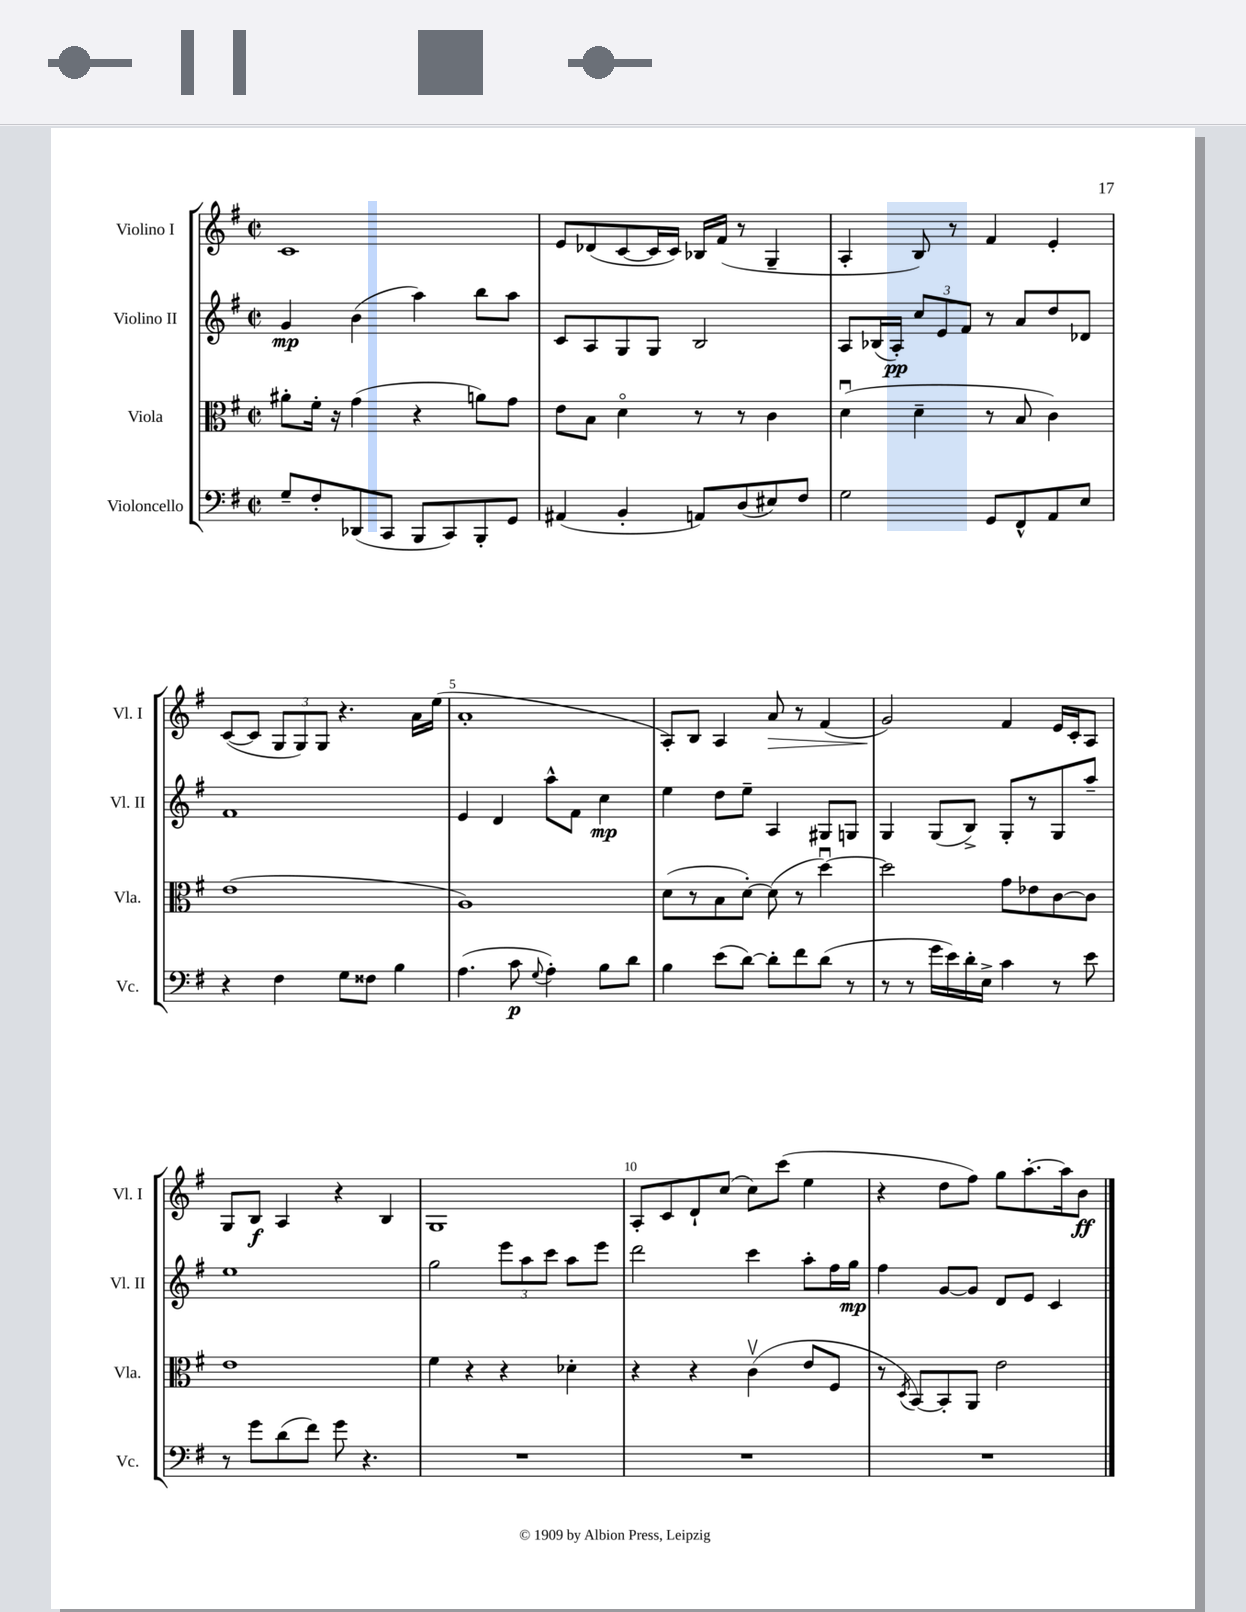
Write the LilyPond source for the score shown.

<<
\new StaffGroup <<
\new Staff = "s0" \with { instrumentName = "Violino I" shortInstrumentName = "Vl. I" } {
    \clef treble \key g \major \defaultTimeSignature \time 2/2
    \autoBeamOff c'1 |
    e'8[ des'8( c'8~ c'16 c'16]) bes16[ fis'16]( r8 g4-- |
    a4-. b8) r8 fis'4 e'4-. |
    c'8[~( c'8] \tuplet 3/2 { g8[ g8) g8] } r4. a'16[ e''16]( |
    a'1-. |
    a8[-.) b8] a4 a'8\> r8 fis'4( |
    g'2\!) fis'4 e'16[ c'16-. a8] |
    g8[ b8]\f a4 r4 b4 |
    g1 |
    a8[-. c'8 d'8-! c''8]( c''8[) c'''8]( e''4 |
    r4 d''8[ fis''8]) g''8[ a''8.~-. a''16 b'8]\ff \bar "|." |
}
\new Staff = "s1" \with { instrumentName = "Violino II" shortInstrumentName = "Vl. II" } {
    \clef treble \key g \major \defaultTimeSignature \time 2/2
    \autoBeamOff g'4\mp b'4( a''4) b''8[ a''8] |
    c'8[ a8 g8 g8] b2 |
    a8[ bes16( a16]-.\pp) \tuplet 3/2 { c''8[ e'8 fis'8] } r8 a'8[ d''8 des'8] |
    fis'1 |
    e'4 d'4 a''8[-^ fis'8] c''4\mp |
    e''4 d''8[ e''8]-- a4 gis8[ g8] |
    g4 g8[( b8]->) g8[-. r8 g8 a''8]-- |
    e''1 |
    g''2 \tuplet 3/2 { e'''8[ a''8 c'''8] } a''8[ e'''8] |
    d'''2 c'''4 a''8[-. fis''16 g''16]\mp |
    fis''4 g'8[~ g'8] d'8[ e'8] c'4 \bar "|." |
}
\new Staff = "s2" \with { instrumentName = "Viola" shortInstrumentName = "Vla." } {
    \clef alto \key g \major \defaultTimeSignature \time 2/2
    \autoBeamOff ais'8[-. fis'16]-. r16 g'4( r4 a'8[) g'8] |
    e'8[ b8] d'4\flageolet r8 r8 c'4 |
    d'4\downbow( d'4-- r8 b8 c'4) |
    e'1( |
    a1) |
    d'8[( r8 b8 d'8]~-.) d'8( r8 d''4~\downbow) |
    d''2 g'8[ ees'8 c'8~ c'8] |
    e'1 |
    fis'4 r4 r4 des'4-. |
    r4 r4 c'4\upbow( e'8[ fis8] |
    r8 \acciaccatura { d8 } b,8[~) b,8-. a,8] e'2 \bar "|." |
}
\new Staff = "s3" \with { instrumentName = "Violoncello" shortInstrumentName = "Vc." } {
    \clef bass \key g \major \defaultTimeSignature \time 2/2
    \autoBeamOff g8[-- fis8-. des,8( c,8] b,,8[ c,8) b,,8-. g,8] |
    ais,4( b,4-. a,8[) d8( eis8) fis8] |
    g2 g,8[ fis,8-^ a,8 e8] |
    r4 fis4 g8[ fisis8] b4 |
    a4.( c'8\p \appoggiatura { g8 } a4-.) b8[ d'8] |
    b4 e'8[( d'8]~) d'8[-. fis'8 d'8]( r8 |
    r8 r8 g'16[ e'16) d'16-. e16]-> c'4 r8 e'8 |
    r8 g'8[ d'8( fis'8]) g'8 r4. |
    R1 |
    R1 |
    R1 \bar "|." |
}
>>
>>
\layout { \context { \Score \override BarNumber.break-visibility = ##(#f #t #t) barNumberVisibility = #(every-nth-bar-number-visible 5) } }
